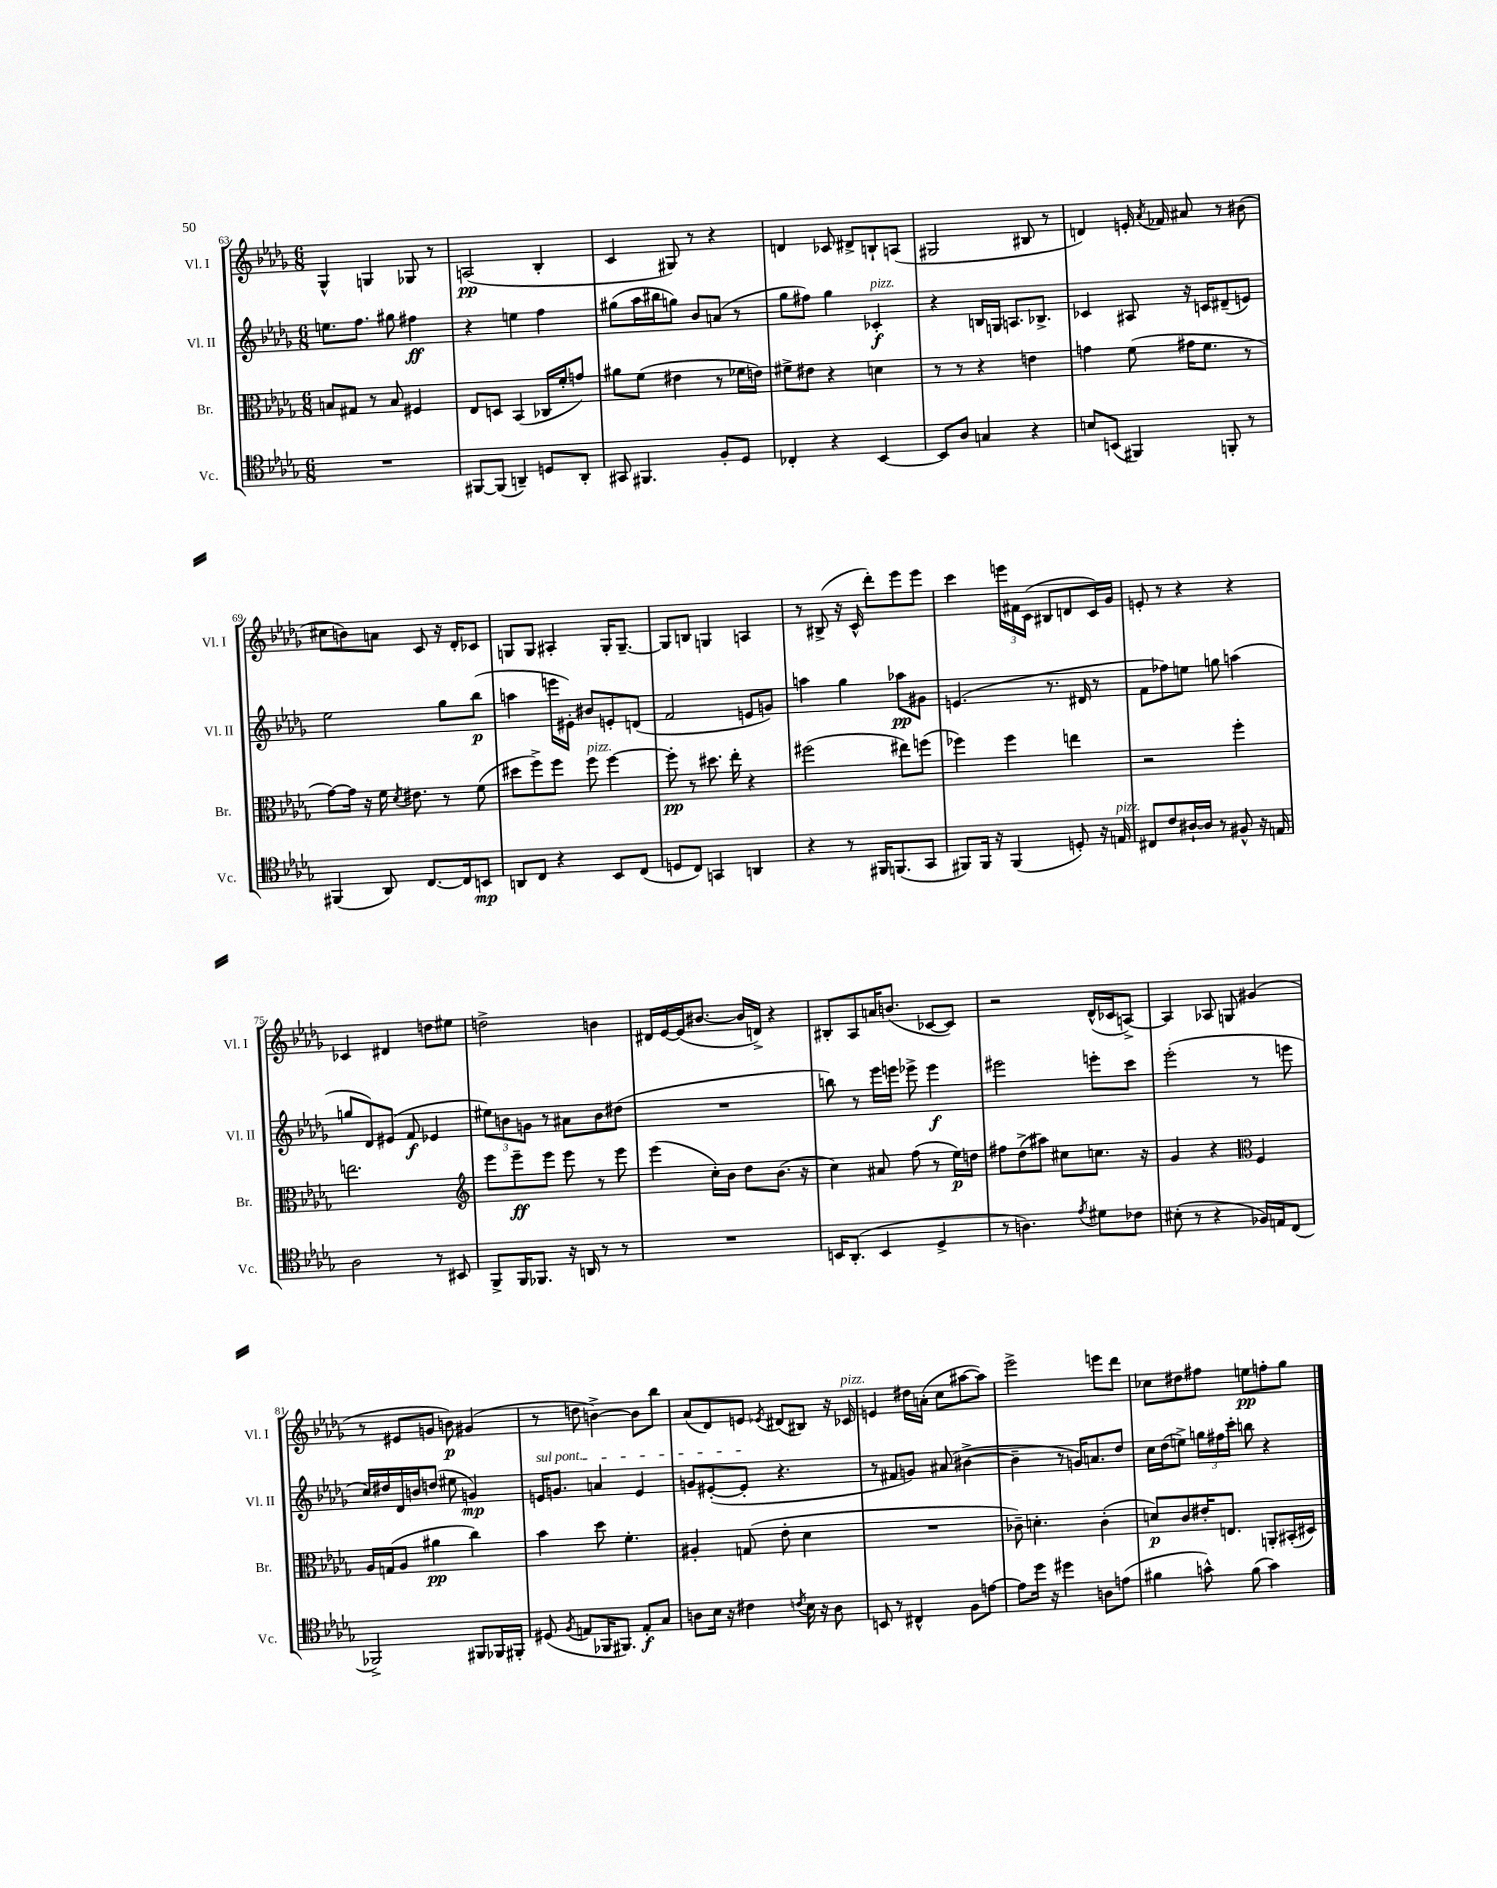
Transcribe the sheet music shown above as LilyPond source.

<<
\new StaffGroup <<
\new Staff = "s0" \with { instrumentName = "Vl. I" shortInstrumentName = "Vl. I" } {
    \clef treble \key des \major \numericTimeSignature \time 6/8
    \autoBeamOff ges4-^ g4 ges8 r8 |
    a2\pp( bes4-. |
    c'4 gis8) r8 r4 |
    d'4 ces'8 dis'8[-> b8-! a8]( |
    gis2 bis8 r8 |
    d'4) e'16-. \acciaccatura { aes'8 } fes'16 ais'8 r8 bis'8( |
    cis''8[ b'8) a'8] c'8 r16 des'16[-. ces'8] |
    g8[ g8] ais4-. g16[-. g8.]~-- |
    g8[ b8] g4 a4 |
    r8 bis8->( r16 c'16-^ des'''8[-.) ees'''8 ees'''8] |
    c'''4 \tuplet 3/2 { e'''16[ fis'16 c'16]( } bis8[ d'8 c'16) ges'16] |
    e'8-. r8 r4 r4 |
    ces'4 dis'4 d''8[ eis''8] |
    d''2-> b'4 |
    dis'16[ ees'16~ ees'16( bis'8.]~ bis'16[ d'16]->) r4 |
    bis8[-. aes8 a'16 b'8.]( ces'8[~ ces'8]) |
    r2 des'16[-^( ces'16 a8]~->) |
    a4 aes8 g8 gis'4( |
    r8 eis'8[ g'8] b'8\p) gis'4( |
    r8 d''8 b'4~->) b'8[ bes''8] |
    aes'8[( des'8) e'8] \acciaccatura { ees'8 } dis'8[( bis8]) r16 ces'16^\markup { \italic "pizz." } |
    e'4 dis''16[ a'16]-.( c''8[ ais''8~ ais''8]) |
    ees'''2-> e'''8[ des'''8] |
    ces''8[ dis''8 fis''8] e''8[\pp f''8-. ges''8] \bar "|." |
}
\new Staff = "s1" \with { instrumentName = "Vl. II" shortInstrumentName = "Vl. II" } {
    \clef treble \key des \major \numericTimeSignature \time 6/8
    \autoBeamOff e''8.[ f''8.] gis''8 fis''4\ff |
    r4 e''4 f''4 |
    gis''8[( aes''16 bis''16 g''8]) bes'8[ a'8]( r8 |
    ges''8[ fis''8]) ges''4 ces'4-.\f^\markup { \italic "pizz." } |
    r4 b16[ g16] a8.[ bes8.]-> |
    ces'4 ais8 r16 c'16[ dis'8--( e'8]) |
    ees''2 ges''8[ bes''8]\p( |
    a''4 e'''16[ eis'16]-.) bis'8[ e'8-. d'8]( |
    f'2 e'8[ g'8]) |
    a''4 ges''4 aes''8[\pp gis'8] |
    e'4.( r8. dis'16 r8 |
    f'8[ fes''8) e''8] g''8 a''4( |
    g''8[ des'8) eis'8]( f'8\f ees'4 |
    \tuplet 3/2 { eis''8[) b'8 g'8] } r8 ais'8[ b'8 dis''8]( |
    R2. |
    b''8) r8 ees'''16[ e'''16] ees'''8-> ees'''4\f |
    eis'''2 e'''8[-. c'''8] |
    ees'''2-.( r8 e'''8 |
    c''16[) dis''16 des'16 b'16 d''8]( eis''8 g'4\mp) |
    \once \override TextSpanner.bound-details.left.text = \markup { \italic "sul pont." } e'16[\startTextSpan g'8.] a'4 e'4 |
    g'8[ eis'8~-.( eis'8]-.\stopTextSpan r4. |
    r8 fis'8[ g'8]) ais'8( bis'4~-> |
    bis'4-- r8 g'16[) a'8. des''8] |
    c''16[ des''16( e''8]->) \tuplet 3/2 { g''16[ fis''16 c'''16]-. } b''8 r4 \bar "|." |
}
\new Staff = "s2" \with { instrumentName = "Br." shortInstrumentName = "Br." } {
    \clef alto \key des \major \numericTimeSignature \time 6/8
    \autoBeamOff b8[ gis8] r8 b8 fis4 |
    ees8[ d8] bes,4( ces16[ f'16-. g'8]) |
    ais'8[ f'8]( eis'4 r8 fes'16[ e'16]) |
    fis'8[-> eis'8] r4 d'4 |
    r8 r8 r4 e'4 |
    g'4 f'8( gis'16[ f'8.] r8 |
    ges'8[~) ges'16] r16 f'16 \acciaccatura { des'8 } eis'8. r8 f'8( |
    dis''8[ f''8->) f''8] f''8^\markup { \italic "pizz." } f''4~ |
    f''8-.\pp r8 dis''8. ees''16-. r4 |
    fis''2( eis''8[) f''8]( |
    fes''4) fes''4 e''4 |
    r2 f''4-. |
    e''2. |
    \clef treble ees'''8[ ees'''8--\ff ees'''8] ees'''8 r8 ees'''8 |
    ees'''4( c''16[-.) bes'16] des''8[ bes'8.]( r16 |
    c''4) ais'8 f''8( r8 ees''16[\p) d''16] |
    fis''8[ des''8->( ais''8]) cis''8[ c''8.] r16 |
    ges'4 r4 \clef alto f4 |
    aes16[ g16( aes8] ais'4\pp c''4) |
    bes'4 des''8 f'4.-. |
    ais4-. g8( ees'8-. des'4 |
    R2. |
    ces'8--) d'4.-. ces'4-.( |
    d'8[\p) c'8 eis'16-. e8.] a,8[-. bis,16-.( dis16]) \bar "|." |
}
\new Staff = "s3" \with { instrumentName = "Vc." shortInstrumentName = "Vc." } {
    \clef tenor \key des \major \numericTimeSignature \time 6/8
    \autoBeamOff R2. |
    fis,8[~ fis,8]( a,4--) d8[ a,8]-. |
    gis,8 fis,4. f8[-. des8] |
    ces4-. r4 bes,4~ |
    bes,8[ aes8] g4 r4 |
    b8[ b,8]( fis,4) f,8-. r8 |
    fis,4( aes,8) c8.[~ c16 b,8]\mp |
    a,8[ c8] r4 bes,8[ c8]( |
    d8[ c8]) g,4 a,4 |
    r4 r8 fis,16[ f,8.( ges,8] |
    fis,8[) fis,16] r16 fis,4( d8-.) r16 e16^\markup { \italic "pizz." } |
    cis8[ c'8 ais16~-! ais16] r8 fis8-^ r16 e16 |
    aes2 r8 bis,8 |
    f,8[-> f,16 fes,8.] r16 a,16 r8 r8 |
    R2. |
    b,16[ aes,8.]-.( b,4 des4-> |
    r8 a4.) \acciaccatura { ees'8 } dis'8[ ces'8] |
    bis8-.( r8 r4 fes16[) e16 c8]( |
    fes,2->) fis,8[ fes,16 fis,16]-. |
    dis8( \acciaccatura { f8 } e8[ fes,16 fis,8.]) e8[-.\f ges8] |
    a8[ bes16] r16 cis'4 \acciaccatura { c'8 } bes16 r16 a8 |
    b,8 r8 cis4-^ f8[ e'8]~ |
    e'8[ des''16] r16 dis''4 a8[ e'8]( |
    fis'4 g'8-^) fis'8( g'4) \bar "|." |
}
>>
>>
\layout { \context { \Score currentBarNumber = #63 } }
